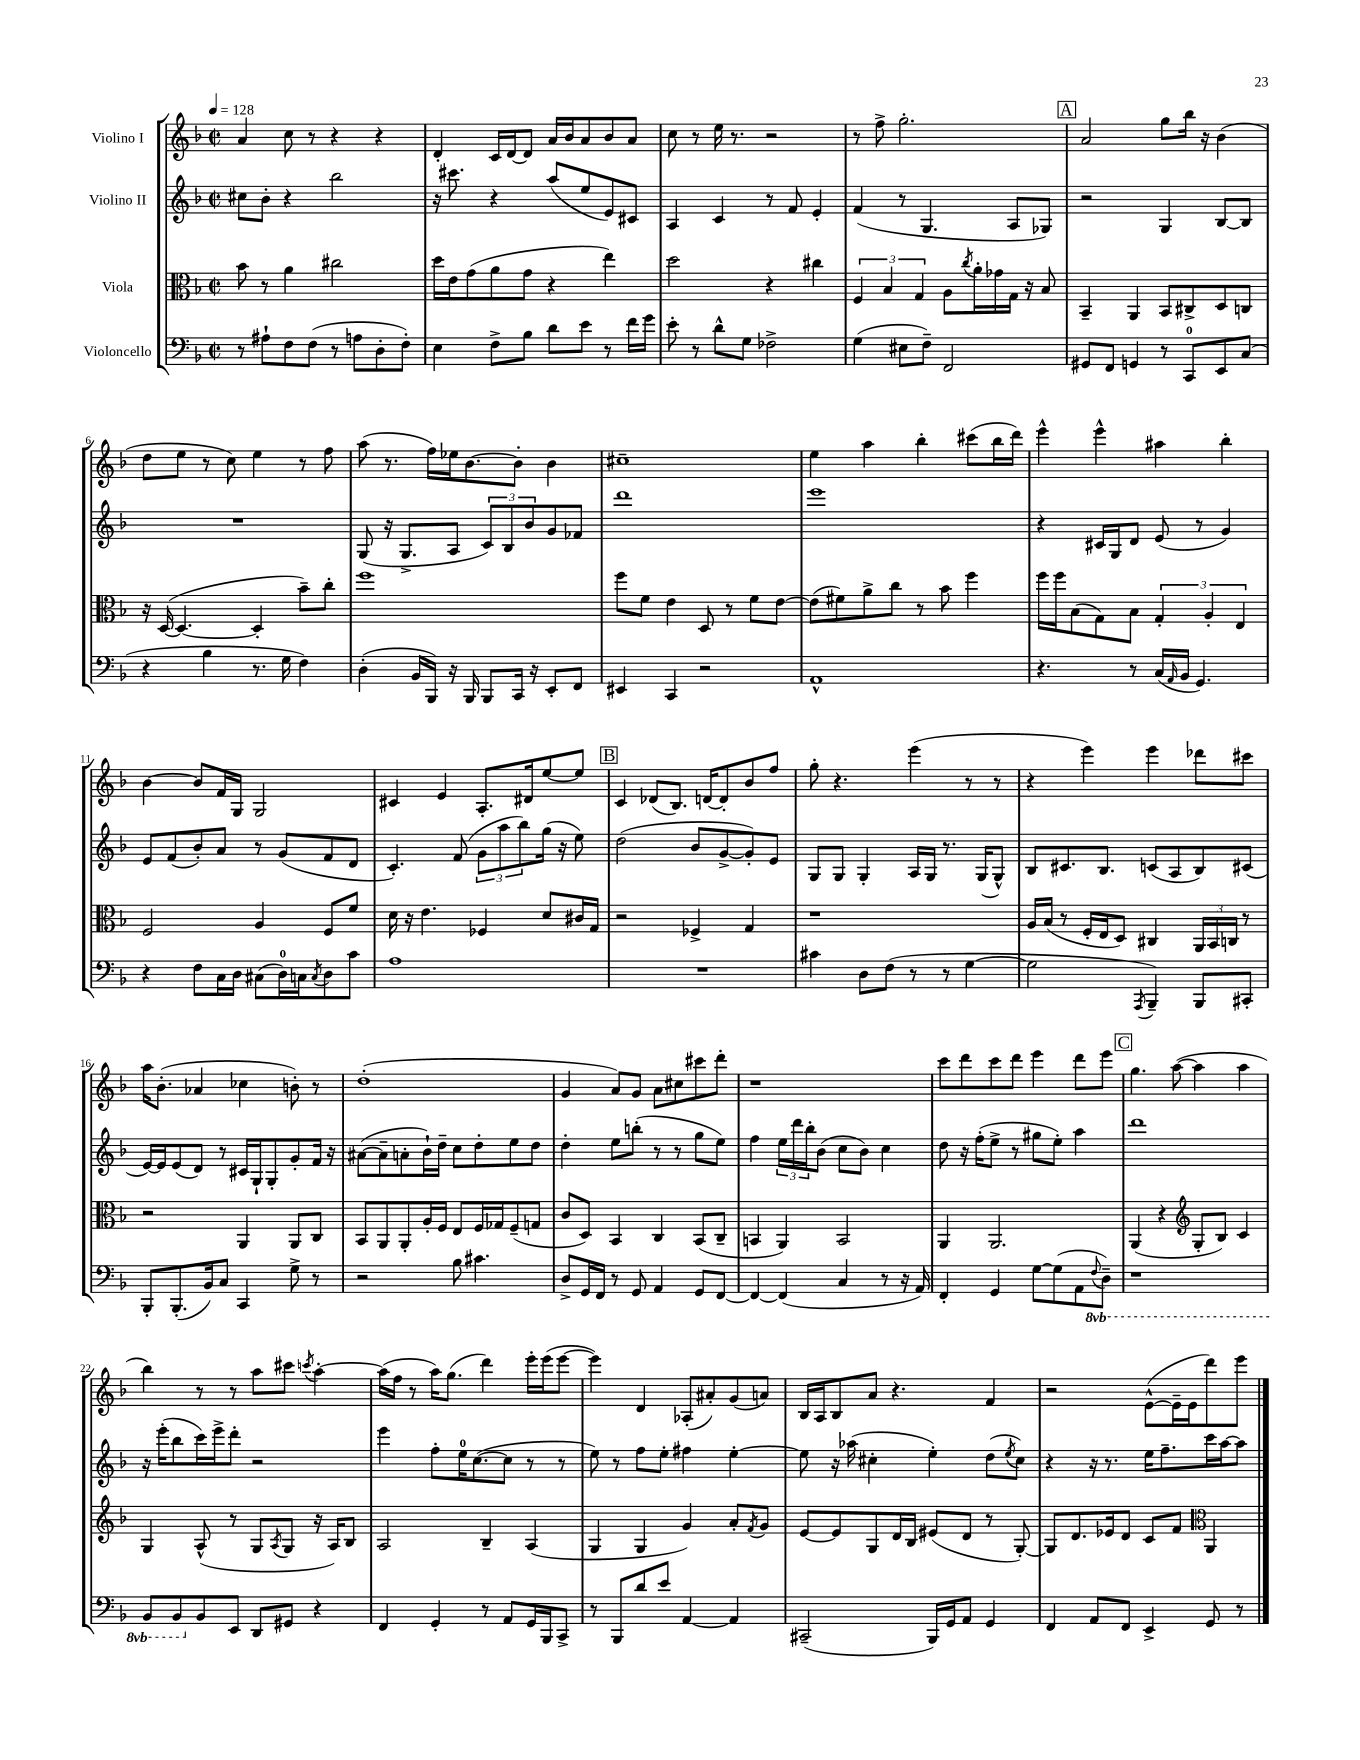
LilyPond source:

<<
\new StaffGroup <<
\new Staff = "s0" \with { instrumentName = "Violino I" } {
    \clef treble \key f \major \defaultTimeSignature \time 2/2 \tempo 4 = 128
    a'4 c''8 r8 r4 r4 |
    d'4-. c'16 d'16~ d'8 a'16 bes'16 a'8 bes'8 a'8 |
    c''8 r8 e''16 r8. r2 |
    r8 f''8-> g''2.-. |
    \mark \markup { \box "A" } a'2 g''8 bes''16 r16 bes'4( |
    d''8 e''8 r8 c''8) e''4 r8 f''8 |
    a''8( r8. f''16) ees''16 bes'8.~ bes'8-. bes'4 |
    cis''1-- |
    e''4 a''4 bes''4-. cis'''8( bes''16 d'''16) |
    e'''4-^ e'''4-^ ais''4 bes''4-. |
    bes'4~ bes'8 f'16 g16 g2 |
    cis'4 e'4 a8.-. dis'16 e''8~ e''8 |
    \mark \markup { \box "B" } c'4 des'8( bes8.) d'16~ d'8-. bes'8 f''8 |
    g''8-. r4. e'''4( r8 r8 |
    r4 e'''4) e'''4 des'''8 cis'''8 |
    a''16 bes'8.-.( aes'4 ces''4 b'8-.) r8 |
    d''1-.( |
    g'4 a'8) g'8 a'8 cis''8 cis'''8 d'''8-. |
    r1 |
    c'''8 d'''8 c'''8 d'''8 e'''4 d'''8 e'''8 |
    \mark \markup { \box "C" } g''4. a''8~( a''4 a''4 |
    bes''4) r8 r8 a''8 cis'''8 \acciaccatura { c'''8 } a''4~-. |
    a''16( f''16 r8 a''16) g''8.( d'''4) e'''16-. e'''16( e'''8~ |
    e'''4) d'4 aes8-.( ais'8-.) g'8( a'8) |
    bes16 a16 bes8 a'8 r4. f'4 |
    r2 e'8~-^( e'16-- e'16 d'''8) e'''8 \bar "|." |
}
\new Staff = "s1" \with { instrumentName = "Violino II" } {
    \clef treble \key f \major \defaultTimeSignature \time 2/2
    cis''8 bes'8-. r4 bes''2 |
    r16 cis'''8. r4 a''8( e''8 e'8) cis'8 |
    a4 c'4 r8 f'8 e'4-. |
    f'4( r8 g4. a8 ges8) |
    \mark \markup { \box "A" } r2 g4 bes8~ bes8 |
    R1 |
    g8( r16 g8.-> a8 \tuplet 3/2 { c'8) bes8 bes'8 } g'8 fes'8 |
    d'''1 |
    e'''1 |
    r4 cis'16 g16 d'8 e'8( r8 g'4) |
    e'8 f'8( bes'8-.) a'8 r8 g'8( f'8 d'8 |
    c'4.-.) f'8( \tuplet 3/2 { g'8 a''8 bes''8) } g''16( r16 e''8) |
    \mark \markup { \box "B" } d''2( bes'8 g'8~-> g'8-.) e'8 |
    g8 g8 g4-. a16 g16 r8. g16( g8-^) |
    bes8 cis'8. bes8. c'8( a8 bes8) cis'8( |
    e'16~) e'16 e'8( d'8) r8 cis'16 g16-! g8-. g'8-. f'16 r16 |
    ais'8~( ais'8-- a'8-. bes'16-!) d''16-- c''8 d''8-. e''8 d''8 |
    d''4-. e''8 b''8-.( r8 r8 g''8 e''8) |
    f''4 \tuplet 3/2 { e''16 d'''16 bes''16-. } bes'8( c''8 bes'8) c''4 |
    d''8 r16 f''16-.( e''8-> r8 gis''8 e''8-.) a''4 |
    \mark \markup { \box "C" } d'''1 |
    r16 e'''16-.( bes''8 c'''16) e'''16-> d'''8-. r2 |
    e'''4 f''8-. e''16-0 c''8.~( c''8 r8 r8 |
    e''8) r8 f''8 e''8-. fis''4 e''4~-. |
    e''8 r16 aes''16( cis''4-. e''4-.) d''8( \acciaccatura { e''8 } cis''8) |
    r4 r16 r8. e''16 f''8.-- c'''16 a''16~ a''8 \bar "|." |
}
\new Staff = "s2" \with { instrumentName = "Viola" } {
    \clef alto \key f \major \defaultTimeSignature \time 2/2
    bes'8 r8 a'4 cis''2 |
    d''16 e'16 g'8( a'8 g'8 r4 e''4) |
    d''2 r4 cis''4 |
    \tuplet 3/2 { f4 bes4 g4 } a8 \acciaccatura { c''8 } a'16-. ges'16 g16 r16 bes8 |
    \mark \markup { \box "A" } bes,4-- a,4 bes,8 cis8-> d8 c8 |
    r16 d16~( d4.~ d4-. bes'8--) c''8-. |
    f''1 |
    f''8 f'8 e'4 d8 r8 f'8 e'8~ |
    e'8( fis'8) a'8-> c''8 r8 bes'8 f''4 |
    f''16 f''16 bes8( g8) bes8 \tuplet 3/2 { g4-. a4-. e4 } |
    f2 a4 f8 f'8 |
    d'16 r16 e'4. fes4 d'8 cis'16 g16 |
    \mark \markup { \box "B" } r2 fes4-> g4 |
    r1 |
    a16 bes16( r8 f16-. e16 d8) cis4 \tuplet 3/2 { a,16 bes,16 c16 } r8 |
    r2 a,4 a,8 c8 |
    bes,8 a,8 a,8-. a16-. f16 e8 f16 ges16 f8--( g8 |
    c'8 d8) bes,4 c4 bes,8( c8-- |
    b,4 a,4) b,2 |
    a,4 a,2. |
    \mark \markup { \box "C" } a,4( r4 \clef treble g8-. bes8) c'4 |
    g4 a8-^( r8 g8 \acciaccatura { a8 } g8 r16 a16) bes8 |
    a2 bes4-- a4( |
    g4 g4 g'4) a'8-. \acciaccatura { f'8 } g'8 |
    e'8~ e'8 g8 d'16 bes16 eis'8( d'8 r8 g8~-.) |
    g8 d'8. ees'16 d'8 c'8 f'8 \clef alto a,4 \bar "|." |
}
\new Staff = "s3" \with { instrumentName = "Violoncello" } {
    \clef bass \key f \major \defaultTimeSignature \time 2/2 \set Staff.ottavationMarkups = #ottavation-simple-ordinals
    r8 ais8-! f8 f8( r8 a8 d8-. f8-.) |
    e4 f8-> bes8 d'8 e'8 r8 f'16 g'16 |
    e'8-. r8 d'8-^ g8 fes2-> |
    g4( eis8 f8--) f,2 |
    \mark \markup { \box "A" } gis,8 f,8 g,4 r8 c,8-0 e,8 c8( |
    r4 bes4 r8. g16 f4) |
    d4-.( bes,16 bes,,16) r16 bes,,16 bes,,8 c,16 r16 e,8-. f,8 |
    eis,4 c,4 r2 |
    a,1-^ |
    r4. r8 c16( \grace { a,16 } bes,16 g,4.) |
    r4 f8 c16 d16 cis8( d16-0) c16 \acciaccatura { c8 } d8 c'8 |
    a1 |
    \mark \markup { \box "B" } R1 |
    cis'4 d8 f8( r8 r8 g4~ |
    g2 \acciaccatura { a,,8 } bes,,4--) bes,,8 cis,8-. |
    bes,,8-. bes,,8.-.( bes,16) c8 c,4 g8-> r8 |
    r2 bes8 cis'4. |
    d8-> g,16 f,16 r8 g,8 a,4 g,8 f,8~ |
    f,4~ f,4( c4 r8 r16 a,16) |
    f,4-. g,4 g8~ g8( a,8 \ottava #-1 \appoggiatura { f,8 } d,8--) |
    \mark \markup { \box "C" } r1 |
    bes,,8 bes,,8 \ottava #0 bes,8 e,8 d,8 gis,8 r4 |
    f,4 g,4-. r8 a,8 g,16 bes,,16 c,8-> |
    r8 bes,,8 d'8 e'8 a,4~ a,4 |
    cis,2--( bes,,16) g,16 a,8 g,4 |
    f,4 a,8 f,8 e,4-> g,8 r8 \bar "|." |
}
>>
>>
